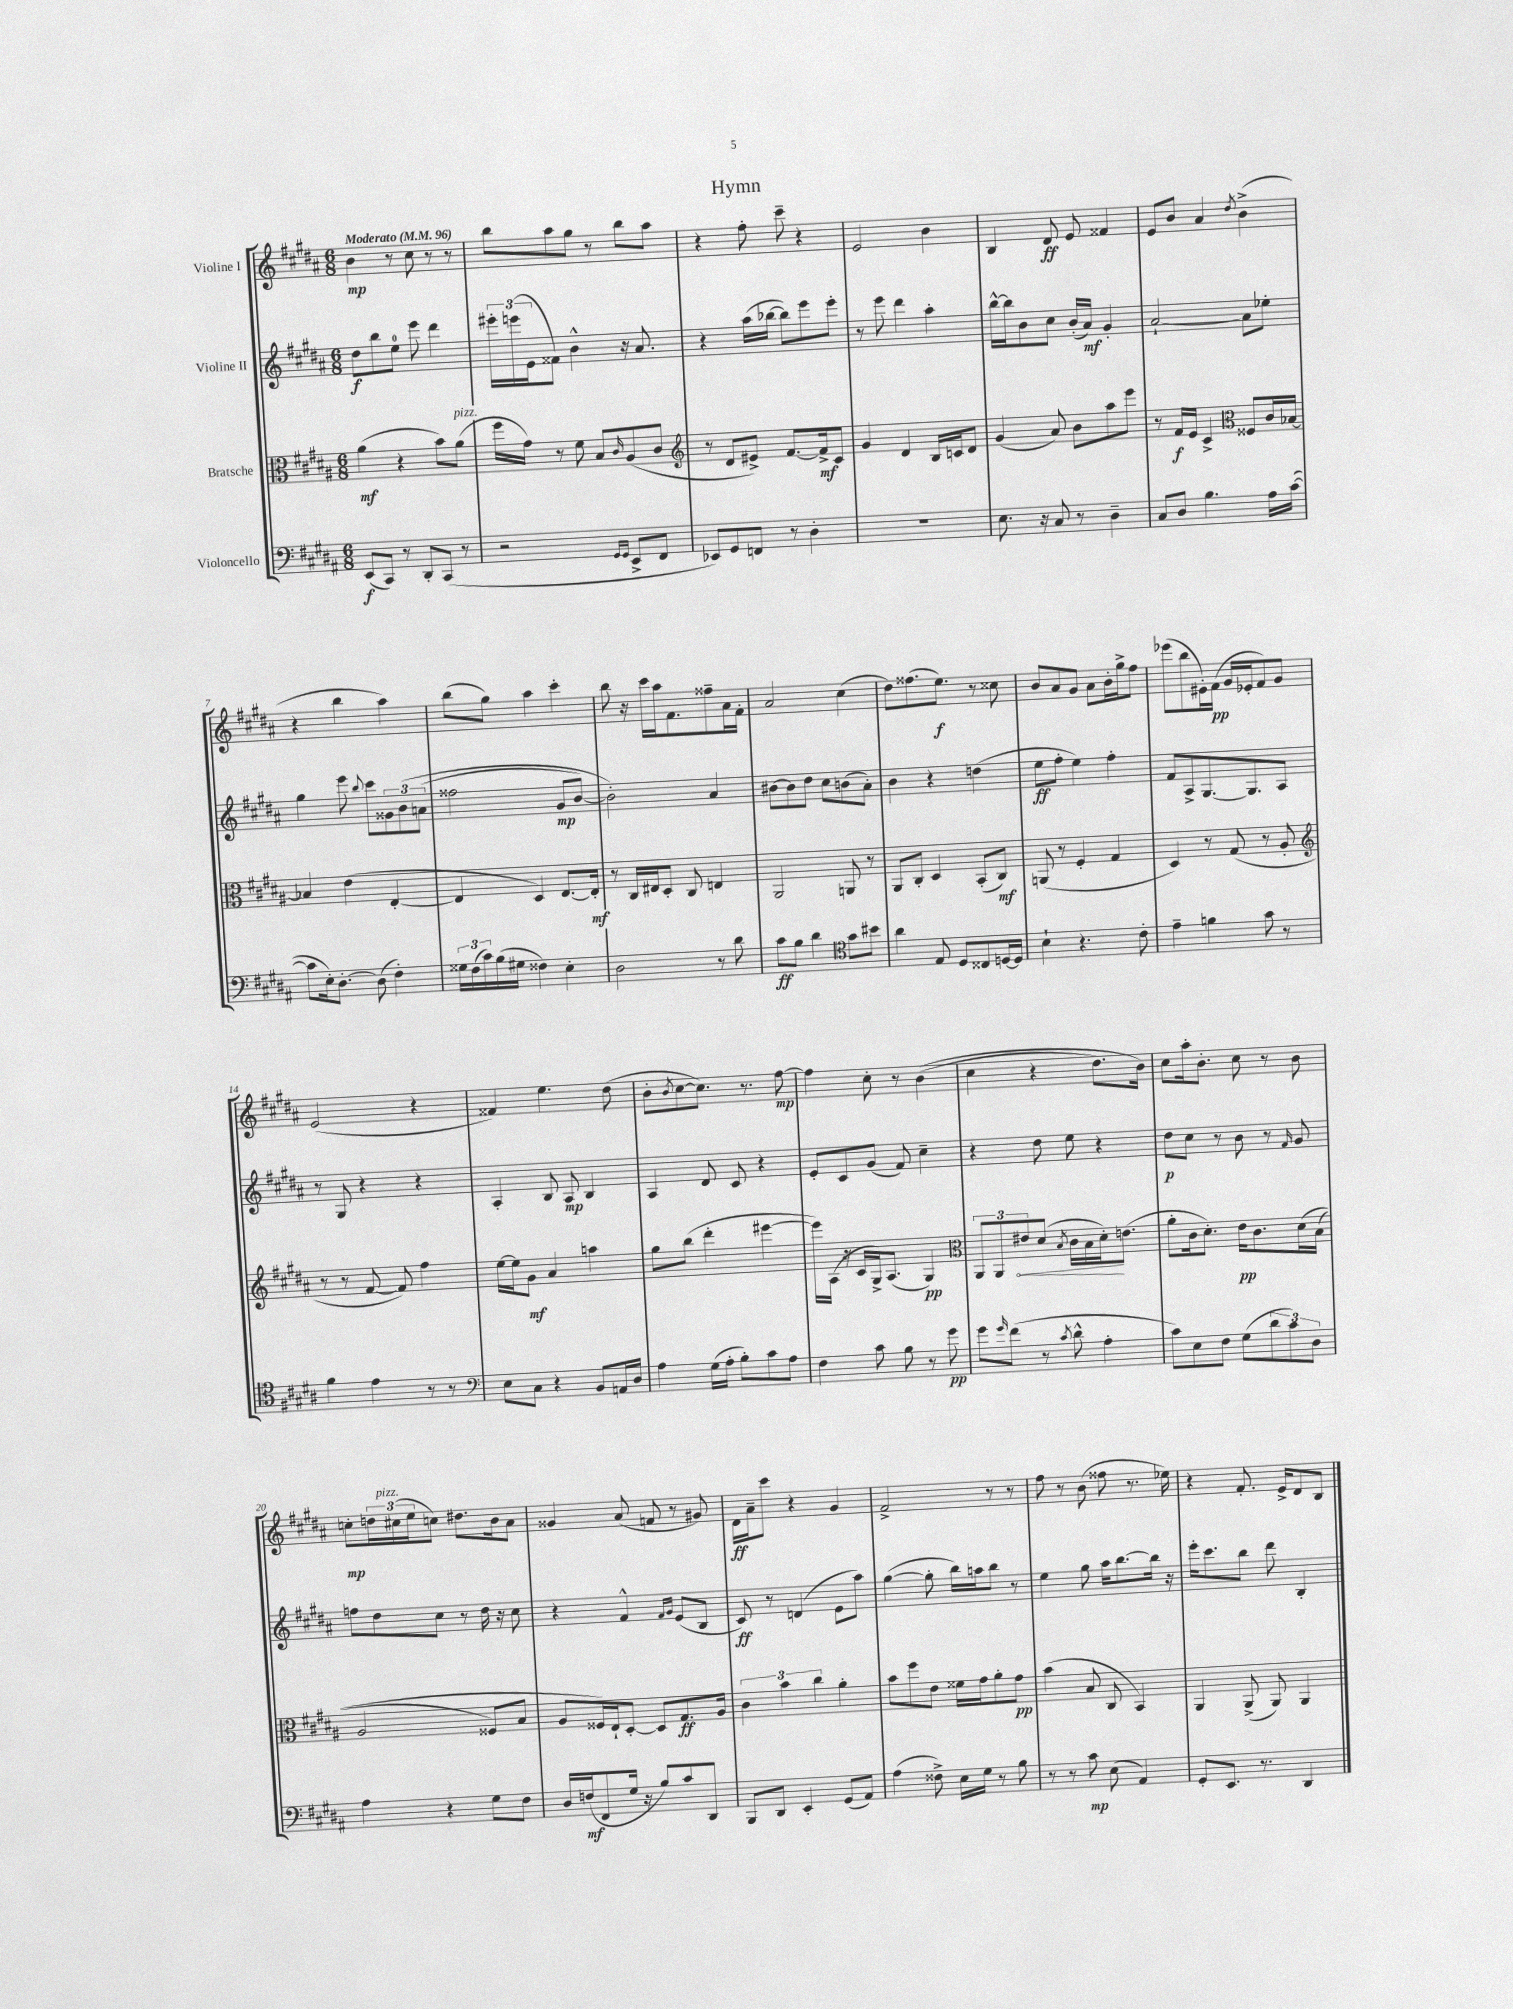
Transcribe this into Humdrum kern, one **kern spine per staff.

**kern	**kern	**kern	**kern
*staff4	*staff3	*staff2	*staff1
*clefF4	*clefC3	*clefG2	*clefG2
*k[f#c#g#d#a#]	*k[f#c#g#d#a#]	*k[f#c#g#d#a#]	*k[f#c#g#d#a#]
*M6/8	*M6/8	*M6/8	*M6/8
*MM96	*MM96	*MM96	*MM96
(8EE/L	(4a#\	8dd#\L	4b\
8CC#/J)	.	8bb\	.
8r	4r	8ee\J	8r
8DD#'/L	.	8eee\	8cc#\
(8CC#/J	8b\L)	4ddd#\	8r
8r	(8a#\J	.	8r
=	=	=	=
2r	16ff#\LL	24eee#'\LL	8bb\L
.	.	(24eee\	.
.	16g#\JJ)	.	.
.	.	24e\J	.
.	8r	8f##\J)	8aa#\
.	8f#\	4b^^\	8gg#\J
.	8B/L	.	8r
16qqGG#/LL	.	.	.
16qqGG#/JJ	16qqc#/	.	.
8EE^/L	(8A#/	16r	8bb\L
.	.	8.a#/	.
8FF#/J	8c#/J	.	8aa#\J
=	=	=	=
*	*clefG2	*	*
8EE-/L)	8r	4r	4r
8GG#/	8d#/L	.	.
8FF/J	8e#^/J)	(16aa#\LL	8ff#'\
.	.	[16bb-\JJ	.
8r	[8.f#/L	8bb-\]L)	8ccc#~\
4D#'\	.	8eee\	4r
.	16f#^/]k	.	.
.	8c#/J	8eee'\J	.
=	=	=	=
2.r	4g#/	8r	2e/
.	.	8eee\	.
.	4d#/	4ddd#\	.
.	16B/LL	4aa#'\	4b\
.	16c/J	.	.
.	8d#/J	.	.
=	=	=	=
8.E\	(4g#/	[16bb^^\LL	4B/
.	.	16bb\]J	.
.	.	8b\	.
16r	.	.	.
8C#/	8a#/)	8cc#\J	8d#/
8r	8b\L	(16b'/LL	8e/
.	.	16a#/JJ)	.
4D#~\	8aa#\	4g#'/	4f##/
.	8eee\J	.	.
=	=	=	=
8C#/L	8r	[2a#`/	8e/L
8D#/J	16f#/LL	.	8b/J
.	16e/JJ	.	.
4.B\	4c#^/	.	4a#/
*	*clefC3	*	*
.	.	.	8qdd#/
.	8F##/L	8a#\]L	(4b^\
16A#\LL	16c#/L	8ee-'\J	.
([16c#\JJ	[16B-/JJ	.	.
=	=	=	=
8c#\]L	4B-/]	4gg#\	4r
16E'\k)	.	.	.
[8.D#'\J	.	.	.
.	(4e\	8eee\	4bb\
.	.	8qqbb/	.
(8D#\]	.	8ccc#\L	.
4F#'\)	[4E'/	12g##\	4aa#\)
.	.	&(12b\	.
.	.	(12a\J	.
=	=	=	=
24G##\LL	4E/]	2ff##\	(8bb\L
(24F#\	.	.	.
24c#\)	.	.	.
(16B\	.	.	8gg#\J)
16G#\JJ	.	.	.
4F##\)	4D#/)	.	4aa#\
4E'\	[8.E/L	8g#/L	4ccc#'\
.	.	[8b/J)	.
.	16E'/]Jk	.	.
=	=	=	=
2D#\	8r	2b'\]&)	8bb\
.	16C#/LL	.	16r
.	16E#/J	.	16ccc#\LL
.	8D#'/J	.	16aa#\J
.	.	.	8.f#\
.	8C#/	.	.
8r	4E/	4a#/	8ff##~\
8d#\	.	.	16a#\L
.	.	.	16f#'\JJ
=	=	=	=
8c#\L	2AA#/	[8b#\L	2a#/
8B\J	.	8b#\]	.
4d#\	.	8dd#\J	.
.	.	8cc#\L	.
*clefC4	*	*	*
8g#\L	8AA/	(8b\	(4cc#\
8b#\J	8r	8a#'\J)	.
=	=	=	=
4a#\	8AA#/L	4b\	8dd#\L)
.	8C#'/J	.	(8.ff##\
8E/	4D#/	4r	.
.	.	.	8.ee\J)
8D#/L	.	.	.
8C##/	(8BB'/L	(4dd\	8r
[16D/L	8C#/J)	.	8cc##\
16D/]JJ	.	.	.
=	=	=	=
4B`\	(8AA/	8ee\L	8b/L
.	8r	8ff#'\J	8a#/
4.r	4F#'/	4ee\)	8g#/J
.	.	.	8a#\L
.	4G#/	4ff#'\	16b'\L
.	.	.	16gg#^\J
8c#'\	.	.	8ff#\J
=	=	=	=
4e~\	4D#/)	8f#/L	(8eee-\L
.	.	8A#^/	8bb\
4f\	8r	[8.G#/	16e#'\L)
.	.	.	(16f#\JJ
.	(8G#/	.	16g#/LL
.	.	8.G#/]	16e-'/J
8g#\	8r	.	8f#/)
8r	8A#'/	8A#/J	8g#/J
=	=	=	=
*	*clefG2	*	*
4f#\	8r	8r	(2e/
.	8r	8G#/	.
4e\	[8f#/	4r	.
.	8f#/])	.	.
8r	4ff#\	4r	4r
8r	.	.	.
=	=	=	=
*clefF4	*	*	*
8E\L	[16ee\LL	4A#'/	4f##/)
.	16ee\]J	.	.
8C#\J	8g#\J	.	.
4r	4a#/	8B/	4.ee\
.	.	8A#/	.
8BB/L	4aa\	4B/	.
16AA/L	.	.	(8dd#\
16D#/JJ	.	.	.
=	=	=	=
4A#\	8gg#\L	4A#/	8b'\L
.	.	.	8qb/
.	(8bb\J	.	[8cc#\
(16G#\LL	4ddd#'\	8d#/	8.cc#\]J)
16A#'\JJ	.	.	.
8B'\L)	.	8c#/	.
.	.	.	8.r
8c#\	[4eee#\	4r	.
8A#\J	.	.	[8ff#\
=	=	=	=
4F#\	16eee#\]LL)	8e'/L	4ff#\]
.	(16A#\JJ	.	.
.	16r	8c#/	.
.	16c#/LL	.	.
8c#\	16G#^/J)	(8g#/J	8cc#'\
.	(8.A#/J	.	.
8B\	.	8f#/)	8r
8r	4G#/)	4cc#~\	&((4b\
8g#\	.	.	.
=	=	=	=
*	*clefC3	*	*
8g#\L	12AA#/L	4r	4cc#\
.	12AA#/	.	.
16qqg#/	.	.	.
(8f#\J	.	.	.
.	12e#/	.	.
8r	(8d#/J	8dd#\	4r
8qc#/	8qB/	.	.
8d#^^\	16c#\LL	8ee\	.
.	16B\	.	.
4A#'\	16d#'\J)	4r	8.dd#\L)
.	(8.e\J	.	.
.	.	.	16b\Jk&)
=	=	=	=
8c#\L)	8a#'\L	8dd#\L	8cc#\L
8E\	16c#\k	8cc#\J	16aa#'\k
.	8.d#'\J)	.	8.b'\J
8F#\J	.	8r	.
(8G#\L	16e\LK	8b\	8cc#\
.	8.c#\	.	.
12d#\	.	8r	8r
12c#\)	.	.	.
.	.	16qqf#/	.
.	&(16d#\L	8g#/	8b\
12D#\J	.	.	.
.	(16B\JJ	.	.
=	=	=	=
4A#\	2A#/	8ff\L	8cc'\L
.	.	8dd#\	24dd\L
.	.	.	(24cc#\
.	.	.	24ee\J
4r	.	8cc#\J	8cc\J)
.	.	8r	8.dd#\L
8G#\L	8F##/L)	16dd#\	.
.	.	16r	16b\k
8F#\J	8B/J	8cc#\	8a#\J
=	=	=	=
16D#/LL	8A#/L	4r	4g##/
(16F/J	.	.	.
8FF#/	16F##/L&)	.	.
.	16E`/J	.	.
16G#/Jk	[8D#'/J	4f#^^/	(8a#/
16r	.	.	.
8B/L)	8D#/]L	.	8f/
.	.	16qqf#/LL	.
.	.	16qqg#/JJ	.
8c#/	8.G#/	(8e/L	8r
8DD#/J	.	8B/J	8g#/)
.	16A#/Jk	.	.
=	=	=	=
8BBB/L	6c#\	8c#/)	16d#\LL
.	.	.	16a#~\J
8DD#/J	.	8r	8ccc#\J
.	6b\	.	.
4EE'/	.	(4d/	4r
.	6cc#\	.	.
(8GG#/L	4a#'\	8e\L	4g#/
8AA#/J)	.	8aa#\J)	.
=	=	=	=
(4A#\	8b\L	([4gg#\	2f#^/
.	8ff#\	.	.
8F##^\)	8e\J	8gg#'\]	.
16E\LL	16f##\LL	16bb\LL)	.
16G#\JJ	16g#\J	16aa\J	.
8r	8a#'\	8bb\J	8r
8B\	8g#\J	8r	8r
=	=	=	=
8r	(4b\	4ee\	8ff#\
8r	.	.	8r
8c#\	8B/	8gg#\	(8b\
(8E\	8C#/	16aa#\LK	8ff##\
.	.	[8.bb\	.
4AA#/)	4BB/)	.	8.r
.	.	16bb\]Jk	.
.	.	16r	16ee-\)
=	=	=	=
8GG#'/L	4AA#/	16eee'\LK	4r
.	.	8.ccc#\	.
8.EE/J	.	.	.
.	(8AA#^/	8bb\J	8.f#'/
8.r	.	.	.
.	8AA#/)	8ddd#\	.
.	.	.	16e^/LK
4DD#/	4AA#/	4B'/	8d#/
.	.	.	8B/J
==	==	==	==
*-	*-	*-	*-
